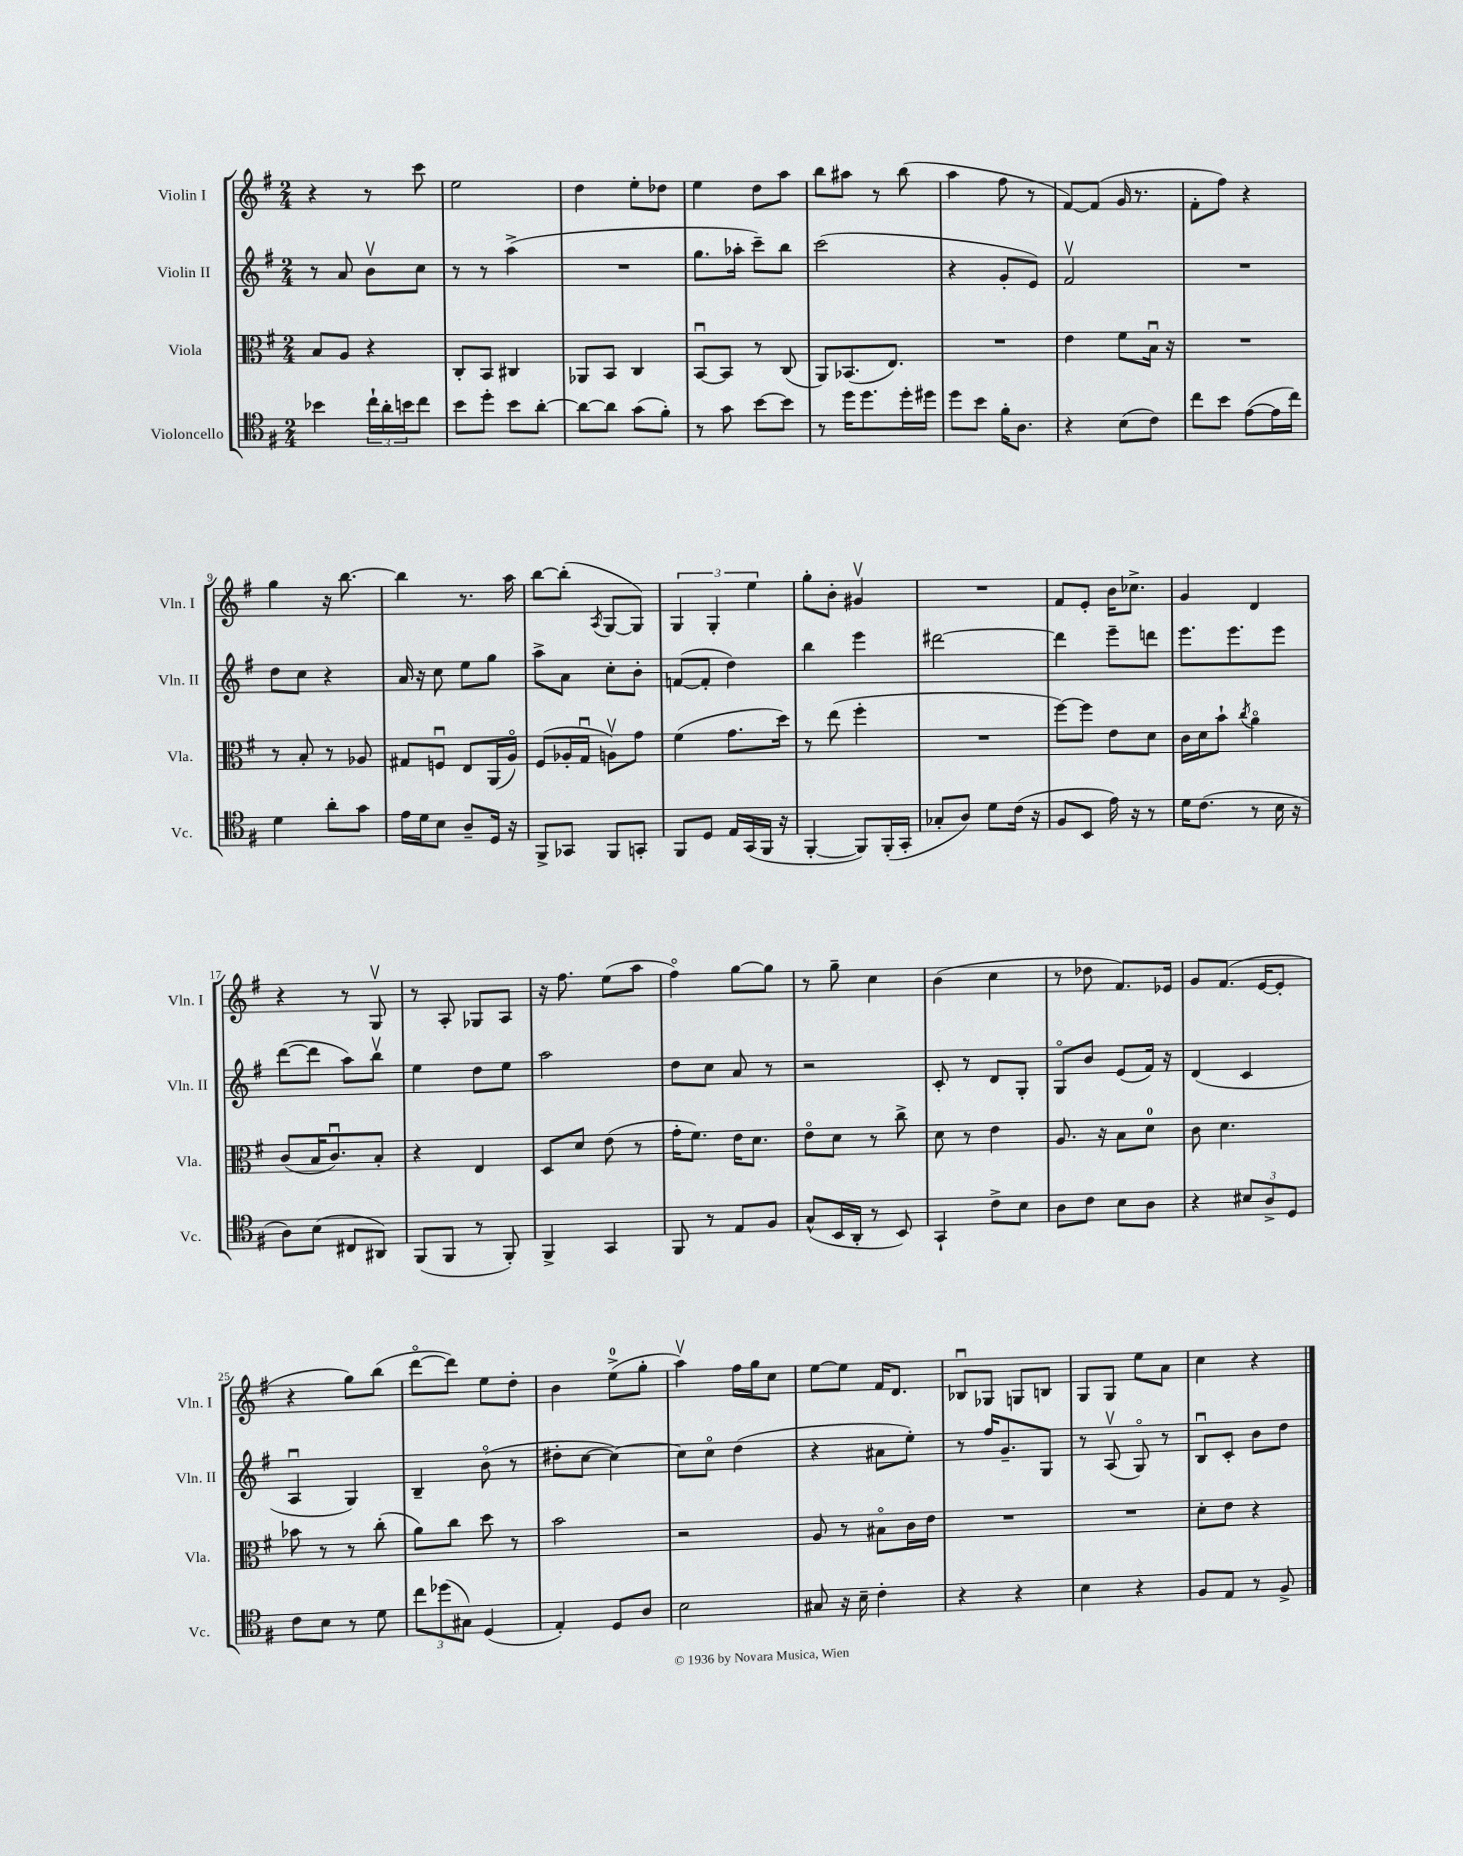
<<
\new StaffGroup <<
\new Staff = "s0" \with { instrumentName = "Violin I" shortInstrumentName = "Vln. I" } {
    \clef treble \key g \major \numericTimeSignature \time 2/4
    r4 r8 c'''8 |
    e''2 |
    d''4 e''8-. des''8 |
    e''4 d''8 a''8 |
    b''8 ais''8 r8 b''8( |
    a''4 fis''8 r8 |
    fis'8~) fis'8( g'16 r8. |
    fis'8-. fis''8) r4 |
    g''4 r16 b''8.~ |
    b''4 r8. a''16 |
    b''8~ b''8-.( \acciaccatura { a8 } g8~ g8) |
    \tuplet 3/2 { g4 g4-. e''4 } |
    g''8-. b'8-. gis'4\upbow |
    R2 |
    fis'8 e'8-. b'16 ces''8.-> |
    g'4 d'4 |
    r4 r8 g8\upbow |
    r8 a8-. ges8 a8 |
    r16 fis''8. e''8( a''8 |
    fis''4\flageolet) g''8~ g''8 |
    r8 g''8-- c''4 |
    b'4( c''4 |
    r8 des''8 fis'8.) ees'16 |
    g'8 fis'8.( e'16~ e'8-. |
    r4 g''8) b''8( |
    d'''8~\flageolet d'''8) e''8 d''8-. |
    b'4 e''8-0->( g''8-. |
    a''4\upbow) fis''16 g''16 c''8 |
    e''8~ e''8 fis'16 d'8. |
    bes8\downbow ges8 g8 b8 |
    g8 g8 e''8 a'8 |
    c''4 r4 \bar "|." |
}
\new Staff = "s1" \with { instrumentName = "Violin II" shortInstrumentName = "Vln. II" } {
    \clef treble \key g \major \numericTimeSignature \time 2/4
    r8 a'8 b'8\upbow c''8 |
    r8 r8 a''4->( |
    R2 |
    g''8. aes''16-. c'''8--) b''8 |
    c'''2( |
    r4 g'8-. e'8) |
    fis'2\upbow |
    R2 |
    d''8 c''8 r4 |
    a'16 r16 c''8 e''8 g''8 |
    a''8-> a'8 c''8-. b'8-. |
    f'8~( f'8-. d''4) |
    b''4 e'''4 |
    dis'''2~ |
    dis'''4 e'''8-- d'''8 |
    e'''8. e'''8. e'''8 |
    d'''8~( d'''8 a''8) b''8\upbow |
    e''4 d''8 e''8 |
    a''2 |
    d''8 c''8 a'8 r8 |
    r2 |
    c'8-. r8 d'8 g8-. |
    g8\flageolet b'8 e'8( fis'16) r16 |
    d'4( c'4 |
    a4\downbow g4) |
    b4-- b'8\flageolet( r8 |
    dis''8-. c''8~ c''4~) |
    c''8 c''8\flageolet d''4( |
    r4 ais'8 e''8-.) |
    r8 fis''16 g'8.-- g8 |
    r8 a8\upbow( g8\flageolet) r8 |
    b8\downbow c'8-. b'8 d''8 \bar "|." |
}
\new Staff = "s2" \with { instrumentName = "Viola" shortInstrumentName = "Vla." } {
    \clef alto \key g \major \numericTimeSignature \time 2/4
    b8 a8 r4 |
    c8-. b,8 cis4 |
    aes,8 b,8 c4 |
    b,8~\downbow b,8 r8 c8( |
    a,8) bes,8.( e8.) |
    R2 |
    e'4 fis'8 b16\downbow r16 |
    R2 |
    r8 b8-. r8 aes8 |
    gis8 f8\downbow e8 a,16( a16\flageolet) |
    fis8( aes16-. g16\downbow a8\upbow) g'8 |
    fis'4( g'8. d''16) |
    r8 e''8( fis''4-. |
    R2 |
    fis''8~) fis''8 e'8 d'8 |
    c'16 d'16 b'8-! \acciaccatura { c''8 } a'4\flageolet |
    c'8( b16 c'8.\downbow) b8-. |
    r4 e4 |
    d8 d'8 e'8( r8 |
    g'16-. fis'8.) e'16 d'8. |
    e'8\flageolet d'8 r8 c''8-> |
    d'8 r8 e'4 |
    a8. r16 b8 d'8-0 |
    c'8 d'4. |
    bes'8 r8 r8 c''8-.( |
    a'8) c''8 d''8 r8 |
    b'2 |
    r2 |
    a8 r8 bis8\flageolet c'16 e'16 |
    R2 |
    R2 |
    d'8-. e'8 r4 \bar "|." |
}
\new Staff = "s3" \with { instrumentName = "Violoncello" shortInstrumentName = "Vc." } {
    \clef tenor \key g \major \numericTimeSignature \time 2/4
    bes'4 \tuplet 3/2 { c''16-! a'16-. b'16 } c''8 |
    b'8 d''8-. b'8 a'8~-. |
    a'8~ a'8 g'8( fis'8-.) |
    r8 g'8 b'8~ b'8 |
    r8 d''16 d''8. d''16-. dis''16 |
    d''8 b'8 fis'16-. a8. |
    r4 b8( c'8) |
    c''8 b'8 e'8~( e'16 c''16) |
    d'4 a'8-. g'8 |
    e'16 d'16 b8 a8-- d16 r16 |
    fis,8-> ges,8 fis,8 g,8-. |
    fis,8 d8 e16 g,16( fis,16 r16 |
    fis,4~-. fis,8) fis,16-.( g,16-. |
    ges8-. a8) d'8 c'16( r16 |
    fis8 b,8 e'16) r16 r8 |
    d'16 c'8.( r8 b16 r16 |
    a8) b8( cis8 ais,8) |
    fis,8( fis,8 r8 fis,8-.) |
    fis,4-> g,4 |
    fis,8 r8 e8 fis8 |
    g8-^( b,16 a,16-. r8 b,8) |
    g,4-! c'8-> b8 |
    a8 c'8 b8 a8 |
    r4 \tuplet 3/2 { bis8 a8-> d8 } |
    c'8 b8 r8 d'8 |
    \tuplet 3/2 { c''8 des''8( gis8) } d4( |
    e4-.) d8 a8 |
    b2 |
    gis8 r16 b16-- c'4-. |
    r4 r4 |
    b4 r4 |
    fis8 e8 r8 fis8-> \bar "|." |
}
>>
>>
